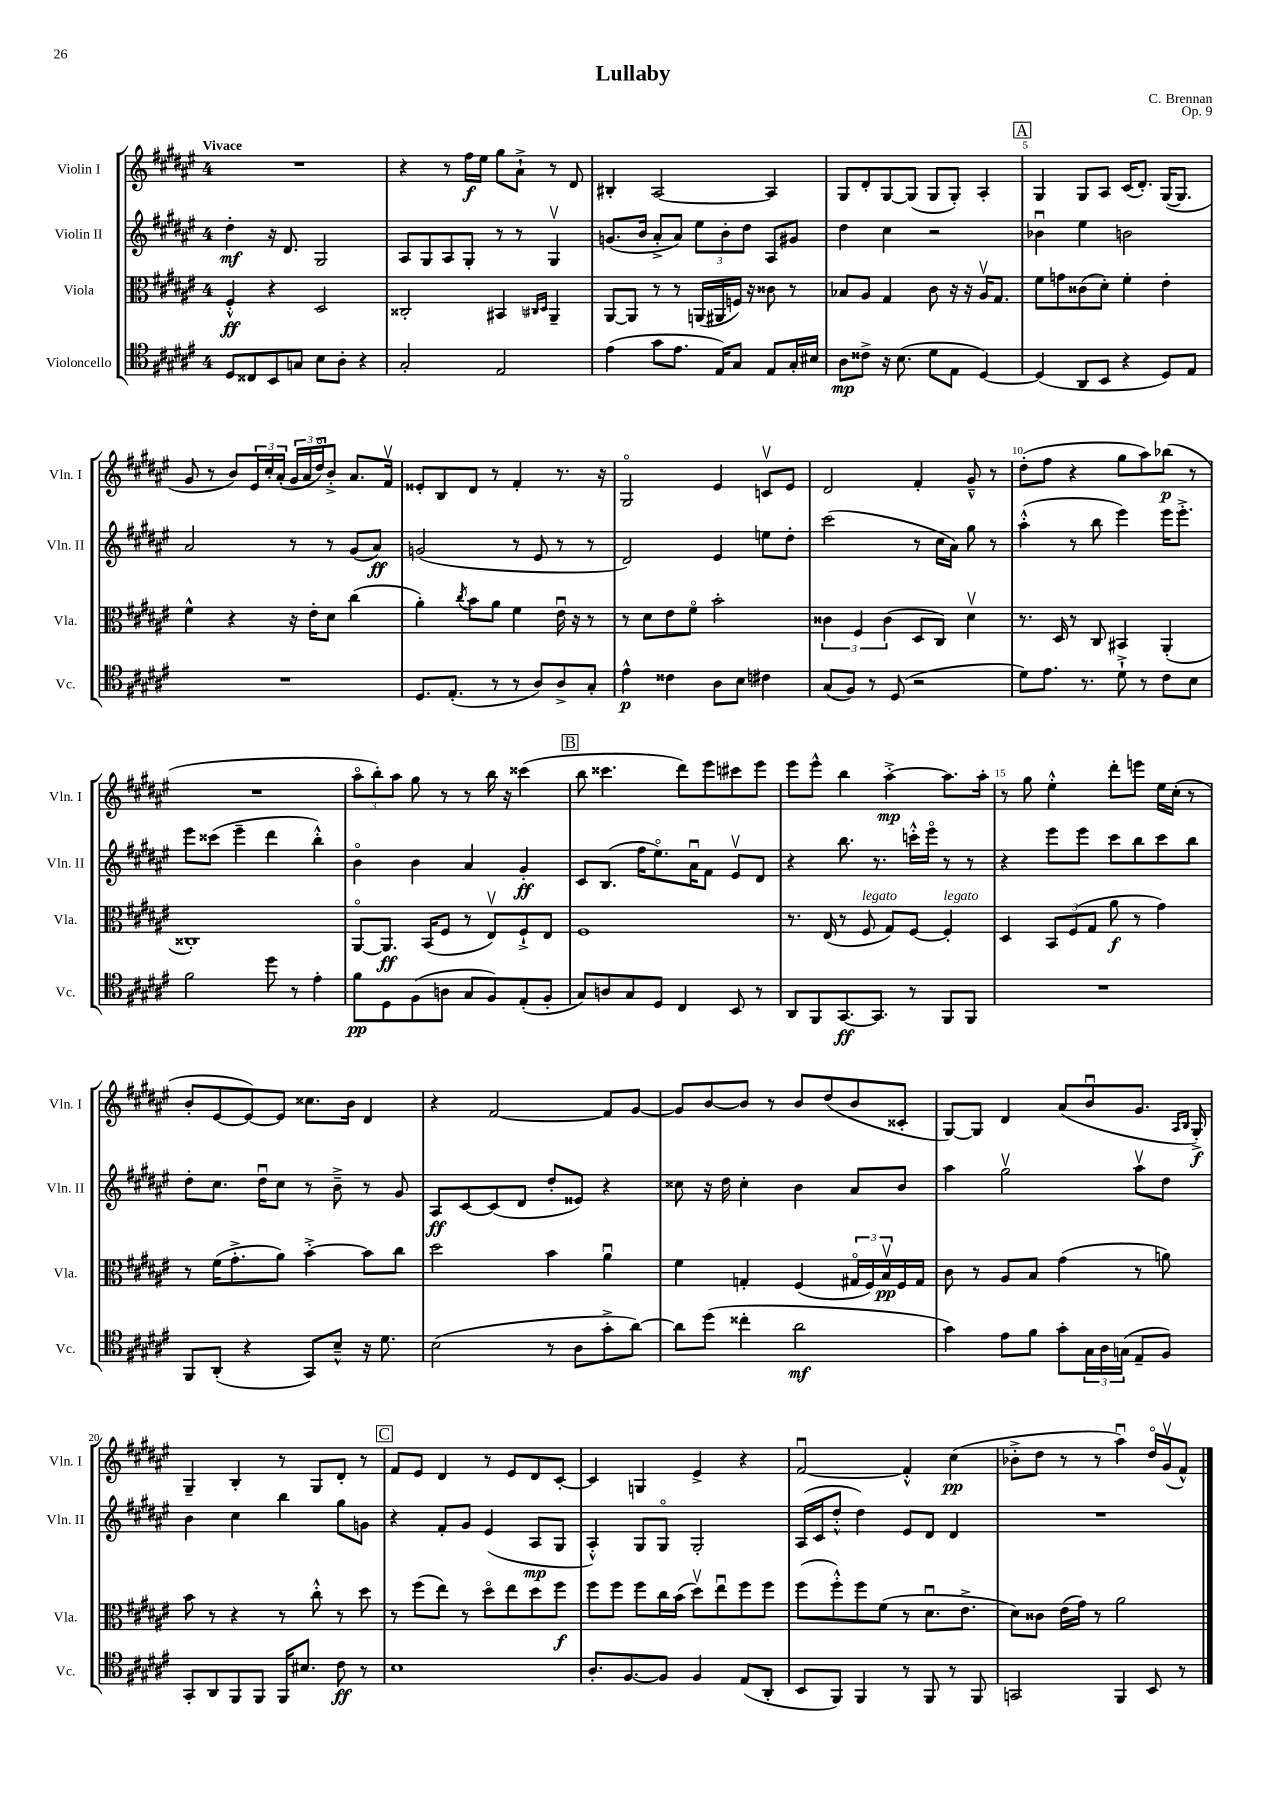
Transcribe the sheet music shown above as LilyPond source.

\header { title = "Lullaby" composer = "C. Brennan" opus = "Op. 9" }
<<
\new StaffGroup <<
\new Staff = "s0" \with { instrumentName = "Violin I" shortInstrumentName = "Vln. I" } {
    \clef treble \key fis \major \once \override Staff.TimeSignature.style = #'single-digit \time 4/4 \tempo "Vivace"
    R1 |
    r4 r8 fis''16\f eis''16 gis''8 ais'8-!-> r8 dis'8 |
    bis4-. ais2~ ais4 |
    gis8 dis'8-. gis8~ gis8( gis8 gis8-.) ais4-. |
    \mark \markup { \box "A" } gis4 gis8 ais8 cis'16( dis'8.-.) gis16~( gis8. |
    gis'8 r8 b'8) \tuplet 3/2 { eis'16 cis''16-. ais'16-.( } \tuplet 3/2 { gis'16 ais'16 dis''16\flageolet) } b'8-.-> ais'8. fis'16\upbow |
    eisis'8-. b8 dis'8 r8 fis'4-. r8. r16 |
    gis2\flageolet eis'4 c'8\upbow eis'8 |
    dis'2 fis'4-. gis'8---^ r8 |
    dis''8-.( fis''8 r4 gis''8 ais''8) bes''8\p( r8 |
    R1 |
    \tuplet 3/2 { ais''8\flageolet b''8-.) ais''8 } gis''8 r8 r8 b''16 r16 cisis'''4( |
    \mark \markup { \box "B" } b''8 cisis'''4. dis'''8) eis'''8 cis'''8 eis'''8 |
    eis'''8 eis'''8-^ b''4 ais''4~-.->\mp ais''8. ais''16-. |
    r8 gis''8 eis''4-.-^ dis'''8-. e'''8 eis''16 cis''16-.( r8 |
    b'8-. eis'8~ eis'8~) eis'8 cisis''8. b'16 dis'4 |
    r4 fis'2~ fis'8 gis'8~ |
    gis'8 b'8~ b'8 r8 b'8 dis''8( b'8 cisis'8-. |
    gis8~) gis8 dis'4 ais'8( b'8\downbow gis'8. \grace { ais16 b16 } gis16-.->\f) |
    gis4-- b4-. r8 gis8 dis'8-. r8 |
    \mark \markup { \box "C" } fis'8 eis'8 dis'4 r8 eis'8 dis'8 cis'8~-. |
    cis'4 g4 eis'4-> r4 |
    fis'2~\downbow fis'4-.-^ cis''4\pp( |
    bes'8-.-> dis''8 r8 r8 ais''4\downbow) dis''16\flageolet gis'16\upbow( fis'8-^) \bar "|." |
}
\new Staff = "s1" \with { instrumentName = "Violin II" shortInstrumentName = "Vln. II" } {
    \clef treble \key fis \major \once \override Staff.TimeSignature.style = #'single-digit \time 4/4
    dis''4-.\mf r16 dis'8. gis2 |
    ais8 gis8 ais8 gis8-. r8 r8 gis4\upbow |
    g'8.( b'16 ais'8-.-> ais'8) \tuplet 3/2 { eis''8 b'8-. dis''8 } ais8 gis'8 |
    dis''4 cis''4 r2 |
    \mark \markup { \box "A" } bes'4\downbow eis''4 b'2 |
    ais'2 r8 r8 gis'8( ais'8\ff) |
    g'2( r8 eis'8 r8 r8 |
    dis'2) eis'4 e''8 dis''8-. |
    cis'''2( r8 cis''16 ais'16) gis''8 r8 |
    ais''4-.-^( r8 b''8 eis'''4) eis'''16 eis'''8.-.-> |
    eis'''8 cisis'''8( eis'''4-- dis'''4 b''4-.-^) |
    b'4\flageolet b'4 ais'4 gis'4-.\ff |
    \mark \markup { \box "B" } cis'8 b8.( fis''16 eis''8.\flageolet) ais'16\downbow fis'8 eis'8\upbow dis'8 |
    r4 b''8. r8. c'''16-.-^ eis'''16\flageolet r8 r8 |
    r4 eis'''8 eis'''8 cis'''8 b''8 cis'''8 b''8 |
    dis''8-. cis''8. dis''16\downbow cis''8 r8 b'8---> r8 gis'8 |
    ais8\ff cis'8~ cis'8( dis'8 dis''8-. eisis'8) r4 |
    cisis''8 r16 dis''16 cisis''4-. b'4 ais'8 b'8 |
    ais''4 gis''2\upbow ais''8\upbow dis''8 |
    b'4 cis''4 b''4 gis''8 g'8 |
    \mark \markup { \box "C" } r4 fis'8-. gis'8 eis'4( ais8\mp gis8 |
    ais4-.-^) gis8 gis8\flageolet gis2-. |
    ais16( cis'16 dis''8-.-^ dis''4) eis'8 dis'8 dis'4 |
    R1 \bar "|." |
}
\new Staff = "s2" \with { instrumentName = "Viola" shortInstrumentName = "Vla." } {
    \clef alto \key fis \major \once \override Staff.TimeSignature.style = #'single-digit \time 4/4
    fis4-.-^\ff r4 dis2 |
    cisis2-. bis,4 \grace { cis16 dis16 } ais,4-- |
    ais,8~ ais,8 r8 r8 a,16( ais,16 f16) r16 cisis'8 r8 |
    bes8 ais8 gis4 cis'8 r16 r16 ais16\upbow gis8. |
    \mark \markup { \box "A" } fis'8 g'8 cisis'8( dis'8-.) fis'4-. eis'4-. |
    fis'4-^ r4 r16 eis'16-. dis'8 cis''4( |
    ais'4-.) \acciaccatura { cis''8 } b'8 ais'8 fis'4 eis'16\downbow r16 r8 |
    r8 dis'8 eis'8 fis'8\flageolet b'2-. |
    \tuplet 3/2 { cisis'4 fis4 cisis'4( } dis8 cis8) dis'4\upbow |
    r8. dis16 r8 cis8 bis,4 ais,4-.( |
    cisis1-.) |
    ais,8~\flageolet ais,8.\ff b,16( fis8 r8 eis8\upbow) fis8-!-> eis8 |
    \mark \markup { \box "B" } fis1 |
    r8. eis16( r8 fis8^\markup { \italic "legato" } gis8) fis8~ fis4-.^\markup { \italic "legato" } |
    dis4 \tuplet 3/2 { b,8 fis8( gis8 } ais'8\f r8 gis'4) |
    r8 fis'16( gis'8.-.-> ais'8) b'4~-.-> b'8 cis''8 |
    dis''2 b'4 ais'4\downbow |
    fis'4 g4-. fis4( \tuplet 3/2 { gis16\flageolet fis16) b16\upbow\pp } fis16 gis16 |
    cis'8 r8 ais8 b8 gis'4( r8 a'8) |
    b'8 r8 r4 r8 cis''8-.-^ r8 dis''8 |
    \mark \markup { \box "C" } r8 fis''8( eis''8) r8 dis''8\flageolet eis''8 dis''8 fis''8\f |
    fis''8 fis''8 fis''8 cis''16 b'16( dis''8\upbow) eis''8\downbow fis''8 fis''8 |
    fis''8( fis''8-.-^) fis''8 fis'8( r8 dis'8.\downbow eis'8.-> |
    dis'8) cisis'8 eis'16( gis'16) r8 ais'2 \bar "|." |
}
\new Staff = "s3" \with { instrumentName = "Violoncello" shortInstrumentName = "Vc." } {
    \clef tenor \key fis \major \once \override Staff.TimeSignature.style = #'single-digit \time 4/4
    dis8 cisis8 b,8 g8 b8 ais8-. r4 |
    gis2-. eis2 |
    eis'4( gis'8 eis'8. eis16) gis8 eis8 gis16-. bis16 |
    ais8\mp cisis'8-> r16 b8.( dis'8 eis8 dis4~) |
    \mark \markup { \box "A" } dis4( ais,8 b,8 r4 dis8) eis8 |
    R1 |
    dis8. eis8.-.( r8 r8 ais8) ais8-> gis8-. |
    eis'4-^\p cisis'4 ais8 b8 cis'4 |
    gis8( fis8) r8 dis8( r2 |
    dis'8) eis'8. r8. dis'8-!-> r8 cis'8 b8 |
    fis'2 dis''8 r8 eis'4-. |
    fis'8\pp dis8 fis8( a8 gis8 fis8) eis8-.( fis8-. |
    \mark \markup { \box "B" } gis8) a8 gis8 dis8 cis4 b,8 r8 |
    ais,8 fis,8 gis,8.~\ff gis,8. r8 fis,8 fis,8 |
    R1 |
    fis,8 ais,8-.( r4 gis,8) b8---^ r16 dis'8. |
    b2( r8 ais8 gis'8-.-> ais'8~) |
    ais'8 dis''8( cisis''4-. ais'2\mf |
    gis'4) eis'8 fis'8 gis'8-. \tuplet 3/2 { gis16 ais16 g16( } eis8-- fis8) |
    gis,8-. ais,8 fis,8 fis,8 fis,16 bis8. cis'8\ff r8 |
    \mark \markup { \box "C" } b1 |
    ais8.-. fis8.~ fis8 fis4 eis8( ais,8-. |
    b,8 fis,8) fis,4 r8 fis,8 r8 fis,8 |
    g,2 fis,4 b,8 r8 \bar "|." |
}
>>
>>
\layout { \context { \Score \override BarNumber.break-visibility = ##(#f #t #t) barNumberVisibility = #(every-nth-bar-number-visible 5) } }
